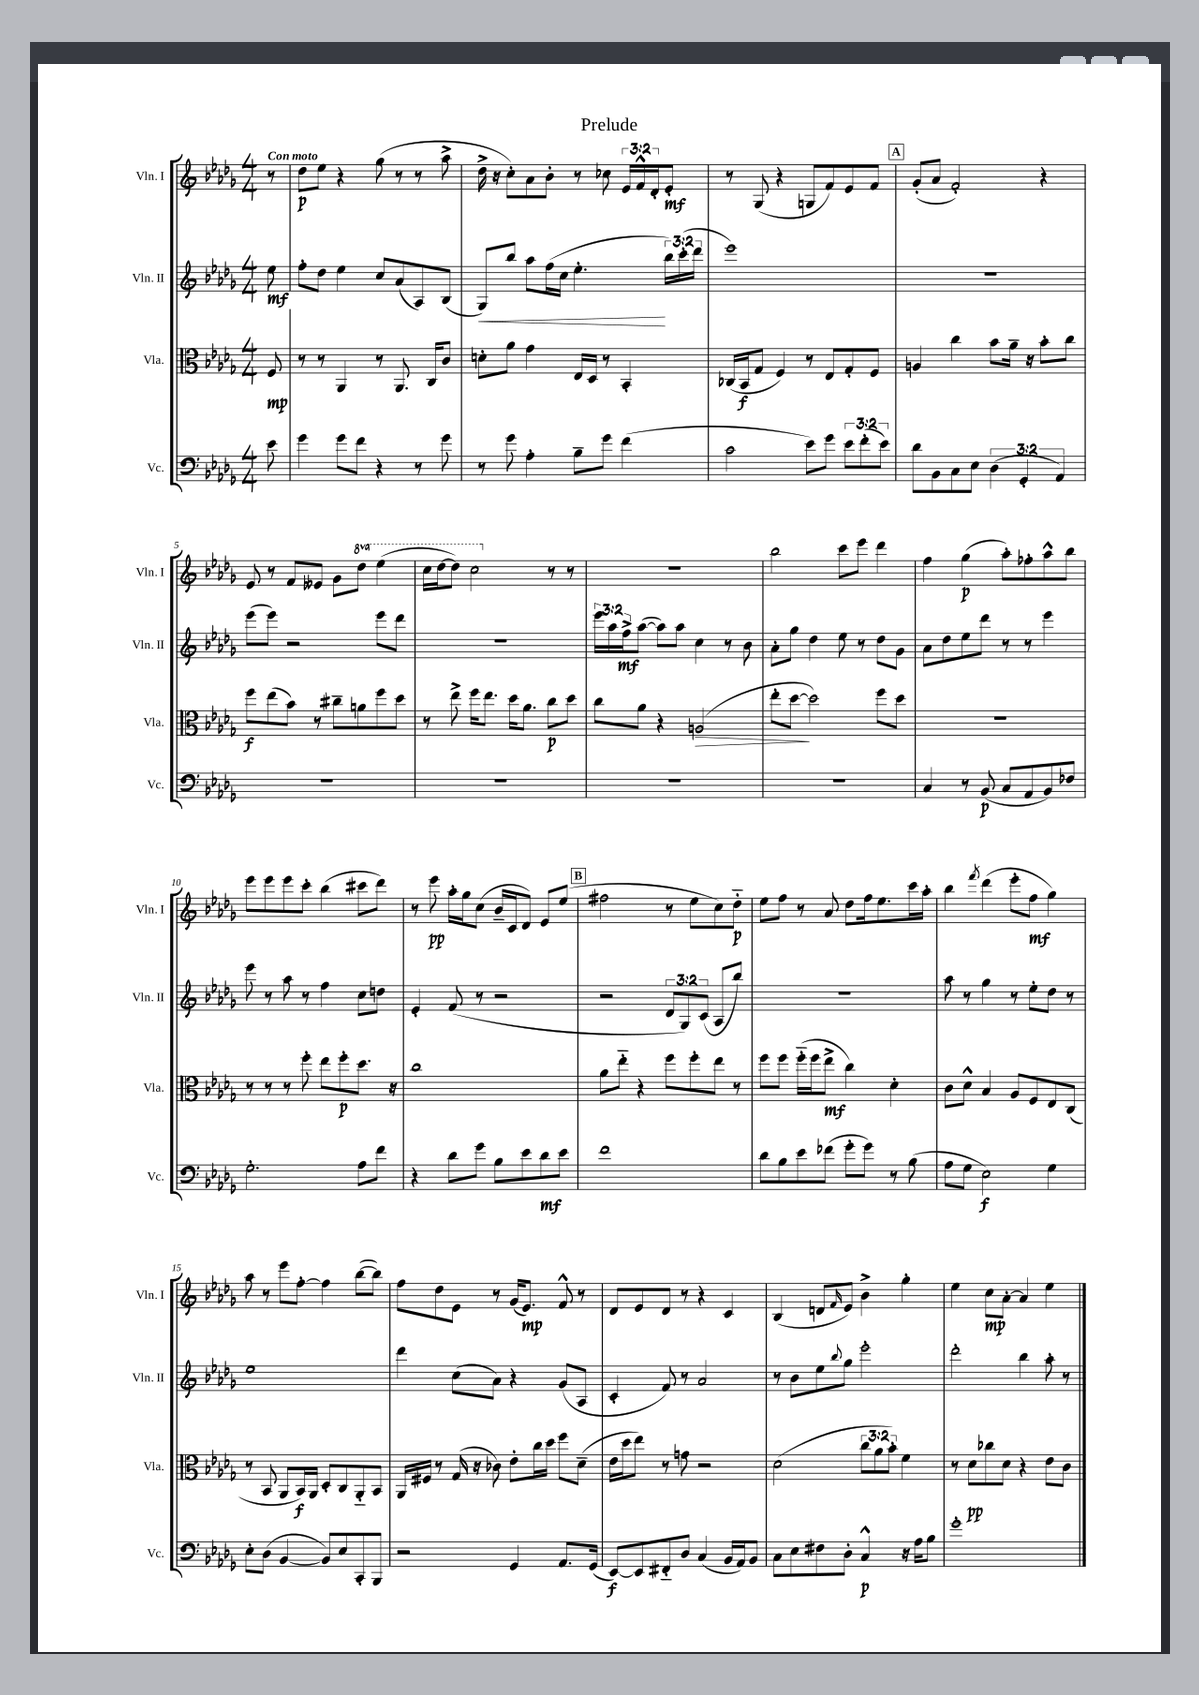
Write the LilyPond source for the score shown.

\header { title = "Prelude" }
<<
\new StaffGroup <<
\new Staff = "s0" \with { instrumentName = "Vln. I" shortInstrumentName = "Vln. I" } {
    \clef treble \key des \major \numericTimeSignature \time 4/4 \override Staff.TupletNumber.text = #tuplet-number::calc-fraction-text \set Staff.ottavationMarkups = #ottavation-simple-ordinals \partial 8 \tempo "Con moto"
    r8 |
    des''8\p ees''8 r4 ges''8( r8 r8 aes''8-> |
    des''16-> r16 c''8-.) aes'8 bes'8-. r8 ces''8 \tuplet 3/2 { ees'16 f'16-^ des'16-. } ees'8-.\mf |
    r8 ges8( r4 g8 f'8) ees'8 f'8 |
    \mark \markup { \box "A" } ges'8-.( aes'8 f'2-.) r4 |
    ees'8 r8 f'8 eeses'8 ges'8 \ottava #1 des'''8 ees'''4( |
    c'''16 des'''16~ des'''8) c'''2 \ottava #0 r8 r8 |
    R1 |
    bes''2 c'''8 ees'''8 des'''4 |
    f''4 ges''4\p( aes''8-.) fes''8-. aes''8-^ bes''8 |
    ees'''8 ees'''8 ees'''8 c'''8-. bes''4( cis'''8 des'''8) |
    r8 ees'''8\pp aes''16-. ges''16 c''8( bes'16-- c'16 des'8) ees'8 ees''8( |
    \mark \markup { \box "B" } fis''2 r8 ees''8 c''8) des''8-_\p |
    ees''8 f''8 r8 aes'8 des''8 f''16 ees''8. c'''16 aes''16-. |
    bes''4 \acciaccatura { f'''8 } des'''4( ees'''8-. f''8\mf ges''4) |
    aes''8 r8 ees'''8 f''8~-. f''4 bes''8~( bes''8) |
    f''8 des''8 ees'8 r8 ges'16( ees'8.\mp) f'8-^ r8 |
    des'8 ees'8 des'8 r8 r4 c'4 |
    bes4( d'8 \grace { f'16 } ees'8) bes'4-> ges''4-. |
    ees''4 c''8\mp aes'8~-. aes'4 ees''4 \bar "|." |
}
\new Staff = "s1" \with { instrumentName = "Vln. II" shortInstrumentName = "Vln. II" } {
    \clef treble \key des \major \numericTimeSignature \time 4/4 \override Staff.TupletNumber.text = #tuplet-number::calc-fraction-text \partial 8
    ees''8\mf |
    f''8-. des''8 ees''4 c''8 aes'8( aes8) bes8( |
    ges8\<) bes''8 aes''8 f''16( c''16 ees''4.-.\! \tuplet 3/2 { bes''16) c'''16-.( des'''16 } |
    ees'''1) |
    \mark \markup { \box "A" } r1 |
    ees'''8( ees'''8) r2 ees'''8 des'''8 |
    R1 |
    \tuplet 3/2 { ees'''16 aes''16 f''16->\mf } aes''8~( aes''8) aes''8 c''4 r8 bes'8 |
    aes'8-. ges''8 des''4 ees''8 r8 des''8 ges'8 |
    aes'8 des''8 ees''8 des'''8 r8 r8 ees'''4 |
    ees'''8 r8 aes''8 r8 f''4 c''8 d''8 |
    ees'4-. f'8( r8 r2 |
    \mark \markup { \box "B" } r2 \tuplet 3/2 { des'8 ges8) c'8( } aes8 bes''8) |
    R1 |
    aes''8 r8 ges''4 r8 ees''8-. des''8 r8 |
    ees''1 |
    des'''4 c''8( aes'8) r4 ges'8( aes8 |
    c'4-. f'8) r8 aes'2 |
    r8 bes'8 ees''8 \appoggiatura { bes''8 } ges''8 ees'''2-. |
    des'''2-. bes''4 aes''8-. r8 \bar "|." |
}
\new Staff = "s2" \with { instrumentName = "Vla." shortInstrumentName = "Vla." } {
    \clef alto \key des \major \numericTimeSignature \time 4/4 \override Staff.TupletNumber.text = #tuplet-number::calc-fraction-text \partial 8
    f8\mp |
    r8 r8 aes,4 r8 aes,8. c16 c'8 |
    d'8-. aes'8 ges'4 ees16 des16 r8 bes,4-. |
    ces16( bes,16\f ges8 f4) r8 ees8 ges8-. f8 |
    \mark \markup { \box "A" } a4 c''4 bes'8 aes'16-- r16 bes'8-. c''8 |
    f''8\f ees''8( bes'8) r8 cis''8-- a'8 f''8 des''8 |
    r8 ees''8-> f''16 ees''8. des''16 aes'8. c''8\p des''8 |
    c''8 aes'8 r4 a2\>( |
    ees''8-. des''8~\! des''2) f''8 des''8 |
    R1 |
    r8 r8 r8 f''8-. ees''8 f''8-.\p des''8. r16 |
    c''1 |
    \mark \markup { \box "B" } aes'8 ees''8-_ r4 f''8 f''8-. ees''8 r8 |
    f''8 f''8 f''16-_( f''16 ees''8->\mf c''4) des'4-. |
    c'8 des'8-^ bes4 aes8 f8 ees8 c8( |
    r8 bes,8 aes,8 bes,16\f) aes,16 des8-. c8 aes,8-_ bes,8 |
    aes,16 fis16 r8 ges16( r16 ces'8) ees'8-. c''16 des''16 f''8 des'8--( |
    ees'16 des''16 ees''8) r8 g'8 r2 |
    des'2( \tuplet 3/2 { c''8 aes'8 bes'8-.) } f'4 |
    r8 des'8\pp ces''8 des'8 r4 ees'8 c'8 \bar "|." |
}
\new Staff = "s3" \with { instrumentName = "Vc." shortInstrumentName = "Vc." } {
    \clef bass \key des \major \numericTimeSignature \time 4/4 \override Staff.TupletNumber.text = #tuplet-number::calc-fraction-text \partial 8
    ees'8 |
    ges'4 ges'8 f'8 r4 r8 ges'8 |
    r8 ges'8 aes4-. bes8-- ges'8 f'4( |
    c'2 ees'8) ges'8 \tuplet 3/2 { ees'8 f'8-.( ees'8) } |
    \mark \markup { \box "A" } des'8 bes,8 c8 ees8 \tuplet 3/2 { des4( ges,4-. aes,4) } |
    R1 |
    R1 |
    R1 |
    R1 |
    c4 r8 bes,8\p( c8 aes,8 bes,8) fes8 |
    ges2.-. aes8 f'8 |
    r4 des'8 ges'8 bes8 ees'8 des'8\mf ees'8 |
    \mark \markup { \box "B" } f'1 |
    des'8 bes8 ees'8 fes'8( ges'8-. ges'8) r8 bes8( |
    aes8 ges8 ees2\f) ges4 |
    ees8-. des8( bes,4~ bes,8) ees8 c,8-. bes,,8 |
    r2 ges,4 aes,8. ges,16( |
    ees,8~\f) ees,8 fis,8-_ des8 c4( bes,16 aes,16) bes,8 |
    c8 ees8 fis8 des8-. c4-^\p r16 aes16 bes8 |
    ges'1-. \bar "|." |
}
>>
>>
